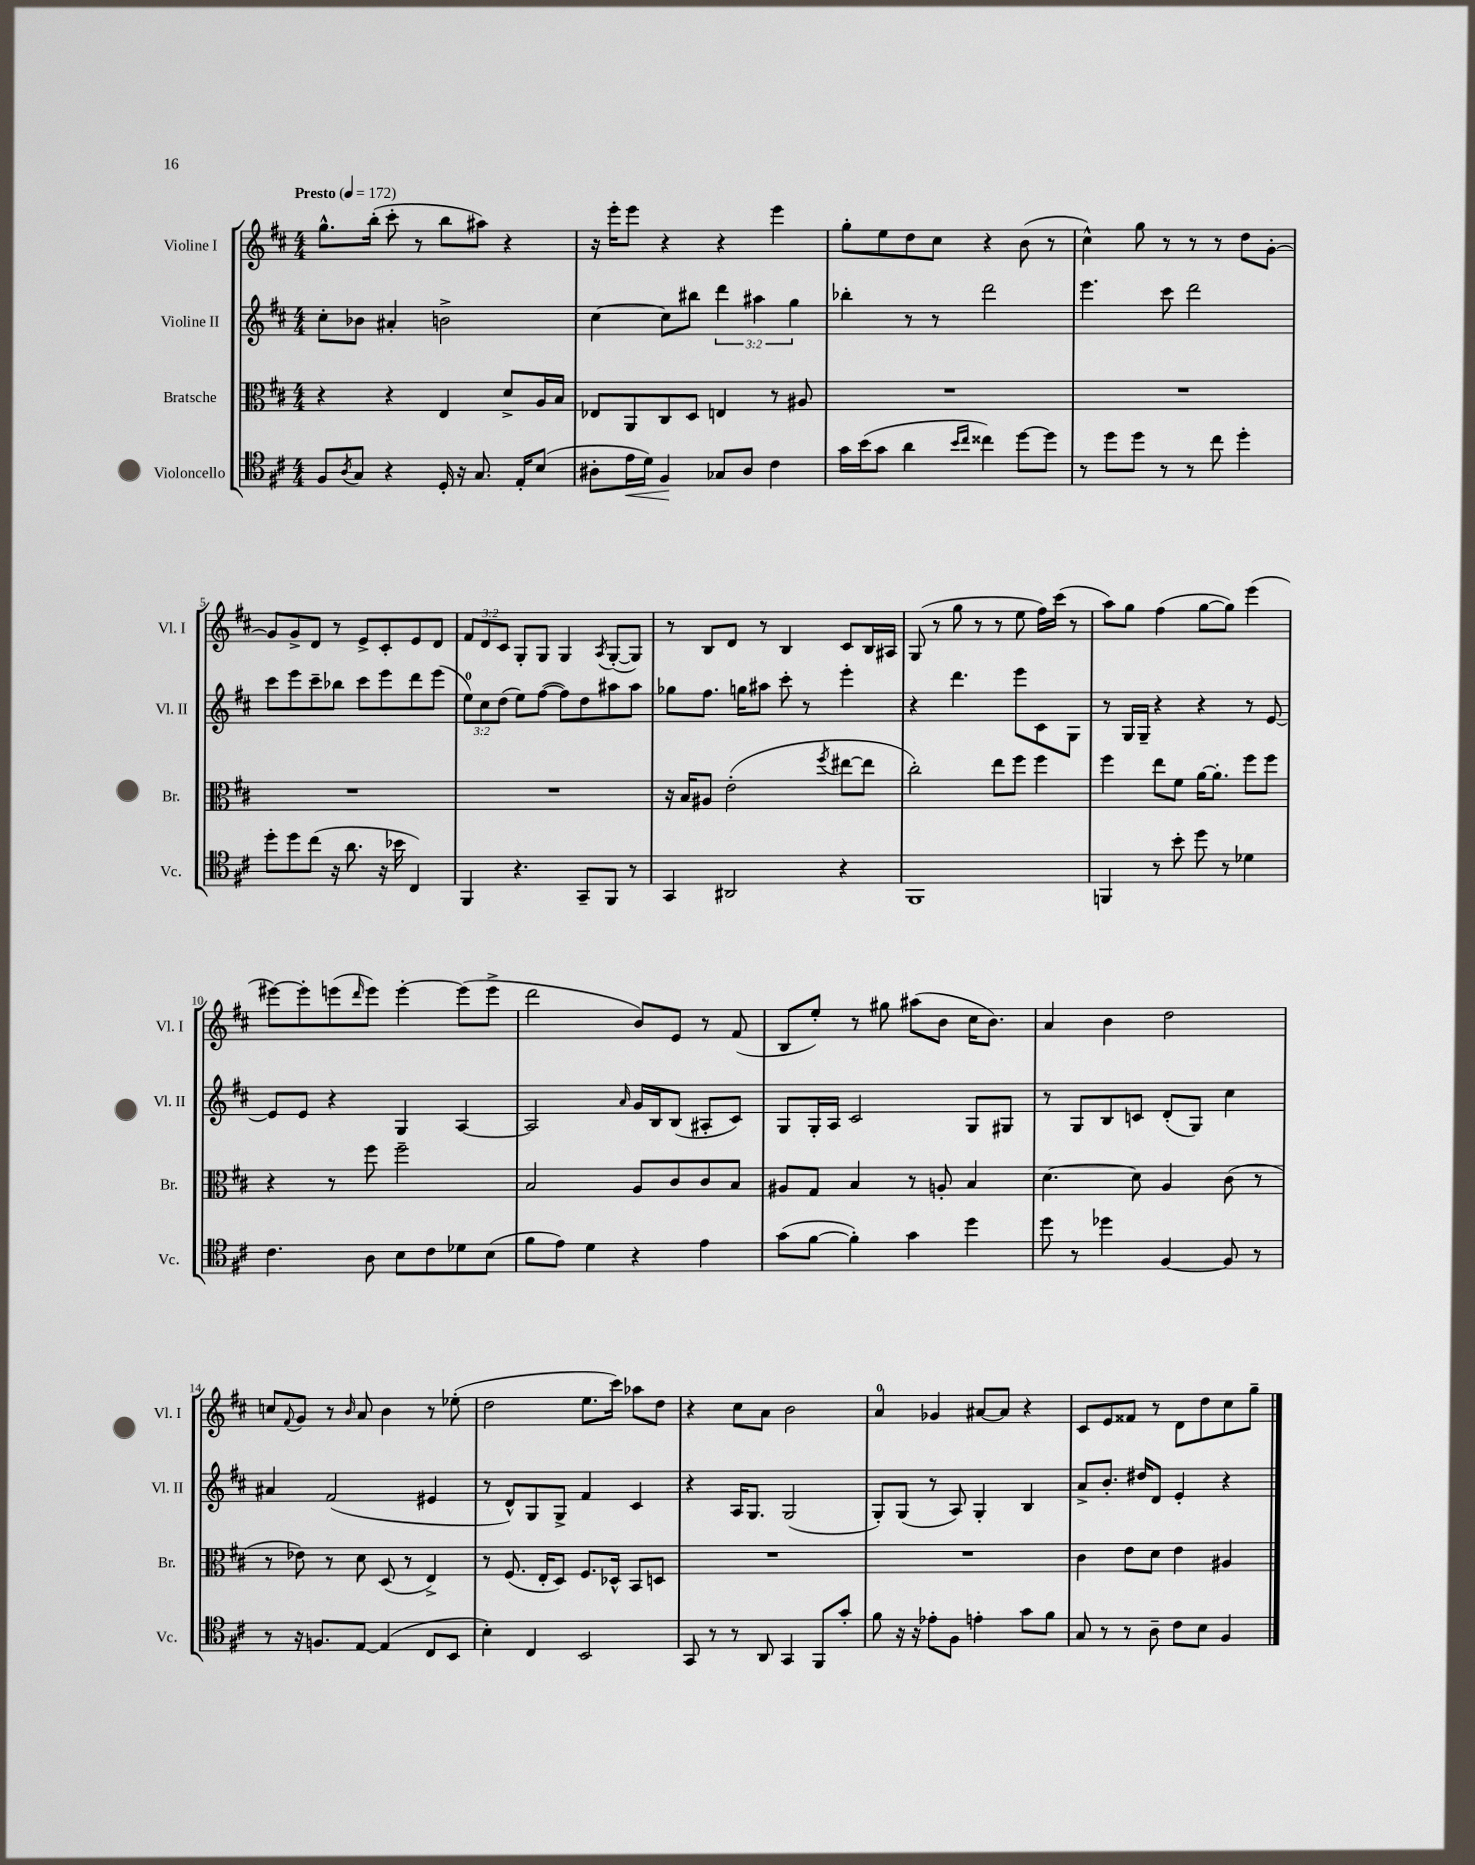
<<
\new StaffGroup <<
\new Staff = "s0" \with { instrumentName = "Violine I" shortInstrumentName = "Vl. I" } {
    \clef treble \key d \major \numericTimeSignature \time 4/4 \override Staff.TupletNumber.text = #tuplet-number::calc-fraction-text \tempo "Presto" 4 = 172
    g''8.-^ b''16-.( cis'''8-. r8 b''8 ais''8) r4 |
    r16 e'''16-. e'''8 r4 r4 e'''4 |
    g''8-. e''8 d''8 cis''8 r4 b'8( r8 |
    cis''4-^) g''8 r8 r8 r8 d''8 g'8~-. |
    g'8 g'8-> d'8 r8 e'8-> cis'8-. e'8 d'8 |
    \tuplet 3/2 { fis'8 d'8 cis'8 } g8-. g8 g4 \acciaccatura { a8 } g8~-.( g8) |
    r8 b8 d'8 r8 b4 cis'8 b16 ais16 |
    g8( r8 g''8 r8 r8 e''8 fis''16) cis'''16( r8 |
    a''8) g''8 fis''4( g''8~ g''8) e'''4( |
    eis'''8~) eis'''8-. e'''8( \grace { d'''16 } e'''8) e'''4~-. e'''8( e'''8-> |
    d'''2 b'8) e'8 r8 fis'8( |
    b8 e''8-.) r8 gis''8 ais''8( b'8 cis''16 b'8.) |
    a'4 b'4 d''2 |
    c''8 \appoggiatura { fis'8 } g'8 r8 \grace { b'16 } a'8 b'4 r8 ees''8-.( |
    d''2 e''8. cis'''16) aes''8 d''8 |
    r4 cis''8 a'8 b'2 |
    a'4-0 ges'4 ais'8~ ais'8 r4 |
    cis'8 e'8 fisis'8 r8 d'8 d''8 cis''8 g''8-- \bar "|." |
}
\new Staff = "s1" \with { instrumentName = "Violine II" shortInstrumentName = "Vl. II" } {
    \clef treble \key d \major \numericTimeSignature \time 4/4 \override Staff.TupletNumber.text = #tuplet-number::calc-fraction-text
    cis''8-. bes'8 ais'4-. b'2-> |
    cis''4~ cis''8 bis''8 \tuplet 3/2 { d'''4 ais''4 g''4 } |
    bes''4-. r8 r8 d'''2 |
    e'''4. cis'''8 d'''2 |
    cis'''8 e'''8 cis'''8-- bes''8 cis'''8 e'''8 d'''8 e'''8( |
    \tuplet 3/2 { e''8-0) cis''8 d''8( } e''8) fis''8~( fis''8) d''8 ais''8 ais''8 |
    ges''8 fis''8. g''16 ais''8 cis'''8-. r8 e'''4-. |
    r4 d'''4. e'''8 cis'8 g8 |
    r8 g16 g16-- r4 r4 r8 e'8~ |
    e'8 e'8 r4 g4 a4~ |
    a2 \grace { a'16 } g'16 b16 b8( ais8-. cis'8) |
    g8 g16-. a16 cis'2 g8 gis8 |
    r8 g8 b8 c'8 d'8-.( g8) cis''4 |
    ais'4 fis'2( eis'4 |
    r8 d'8-^) g8 g8-> fis'4 cis'4 |
    r4 a16 g8. g2( |
    g8-.) g8( r8 a8) g4-. b4 |
    a'8-> b'8.-. dis''16 d'8 e'4-. r4 \bar "|." |
}
\new Staff = "s2" \with { instrumentName = "Bratsche" shortInstrumentName = "Br." } {
    \clef alto \key d \major \numericTimeSignature \time 4/4
    r4 r4 e4 d'8-> a16 b16 |
    ees8 a,8 cis8 d8 e4 r8 ais8 |
    R1 |
    R1 |
    R1 |
    R1 |
    r16 b16 ais8 e'2-.( \acciaccatura { fis''8 } eis''8~ eis''8 |
    cis''2-.) e''8 fis''8 fis''4 |
    fis''4 e''8 fis'8 a'16~ a'8.-. fis''8 fis''8 |
    r4 r8 fis''8 fis''2-- |
    b2 a8 cis'8 cis'8 b8 |
    ais8 g8 b4 r8 a8-. b4 |
    d'4.~ d'8 a4 cis'8( r8 |
    r8 ees'8) r8 d'8 d8( r8 e4->) |
    r8 fis8.( e16-. d8) fis8. des16-^ b,8 d8 |
    R1 |
    R1 |
    cis'4 e'8 d'8 e'4 ais4 \bar "|." |
}
\new Staff = "s3" \with { instrumentName = "Violoncello" shortInstrumentName = "Vc." } {
    \clef tenor \key d \major \numericTimeSignature \time 4/4
    fis8 \acciaccatura { a8 } g8 r4 d16-. r16 g8. e16-. b8( |
    ais8-. e'16\< d'16) fis4\! ges8 ais8 cis'4 |
    g'16 b'16( g'8 a'4 \grace { b'16 cis''16 } cisis''4) d''8~ d''8 |
    r8 d''8 d''8 r8 r8 cis''8 d''4-. |
    d''8-. d''8 cis''8( r16 a'8. r16 bes'16 cis4) |
    fis,4 r4. g,8-- fis,8 r8 |
    g,4 ais,2 r4 |
    fis,1 |
    f,4 r8 b'8-. d''8 r8 des'4 |
    cis'4. a8 b8 cis'8 des'8 b8( |
    fis'8 e'8) d'4 r4 e'4 |
    g'8( fis'8~ fis'4-.) g'4 d''4 |
    d''8 r8 des''4 fis4~ fis8 r8 |
    r8 r16 f8. e8~ e4( cis8 b,8 |
    b4-.) cis4 b,2 |
    g,8 r8 r8 a,8 g,4 fis,8 g'8-. |
    fis'8 r16 r16 ees'8-. fis8 e'4-. g'8 fis'8 |
    g8 r8 r8 a8-- cis'8 b8 fis4 \bar "|." |
}
>>
>>
